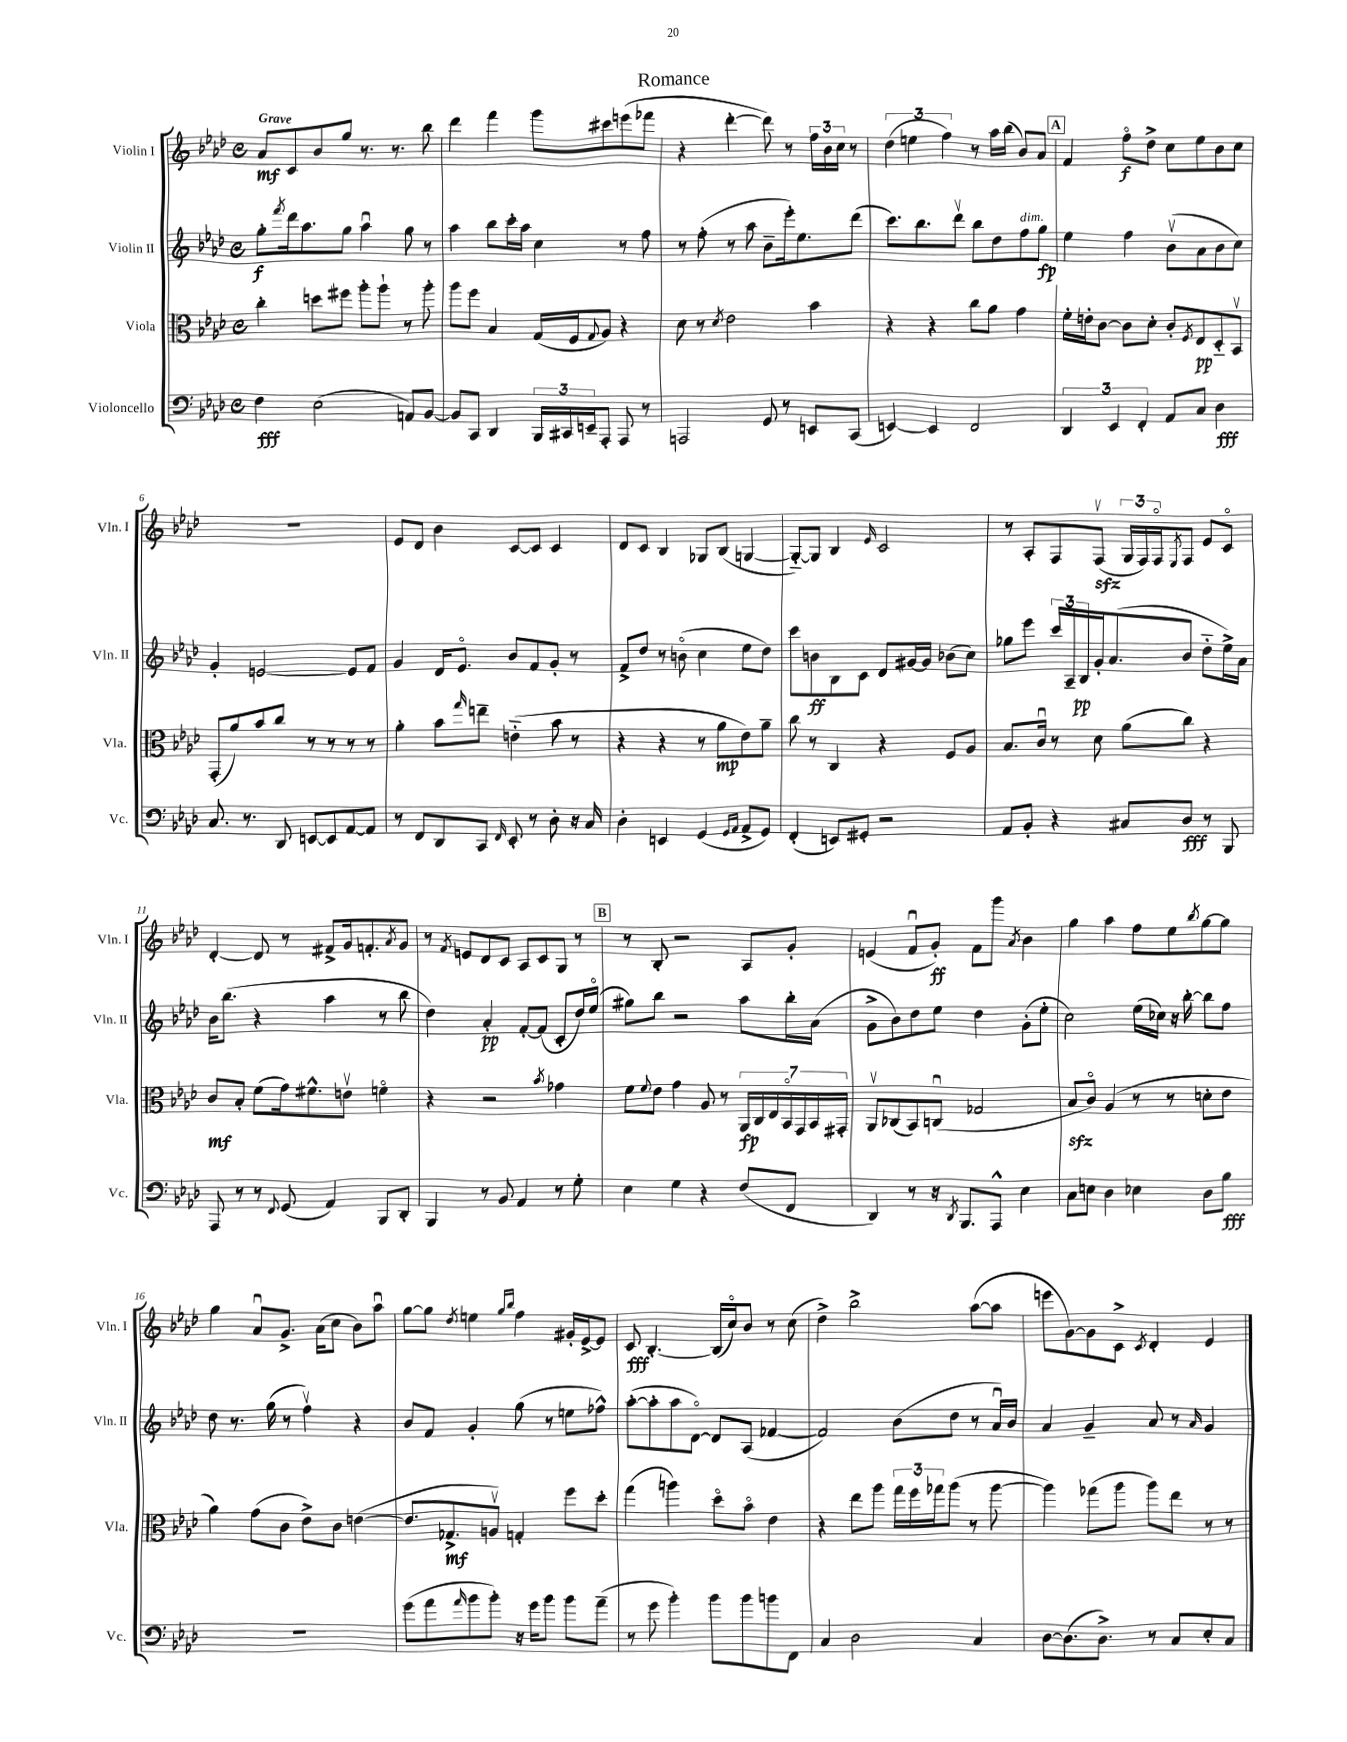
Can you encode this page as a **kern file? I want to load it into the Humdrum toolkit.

**kern	**kern	**kern	**kern
*staff4	*staff3	*staff2	*staff1
*clefF4	*clefC3	*clefG2	*clefG2
*k[b-e-a-d-]	*k[b-e-a-d-]	*k[b-e-a-d-]	*k[b-e-a-d-]
*M4/4	*M4/4	*M4/4	*M4/4
*met(c)	*met(c)	*met(c)	*met(c)
4F	4cc'	8gg'	8a-
.	.	8qfff	.
.	.	16ddd-	8c
.	.	8.aa-	.
(2E-	8dd	.	8b-
.	8ff#	8gg	8gg
.	8aa-'	4aa-u	8.r
.	8aa-`	.	.
.	.	.	8.r
8AA)	8r	8gg	.
[8BB-	8aa-'	8r	8bb-
=	=	=	=
8BB-]	8aa-	4aa-	4ddd-
8CC	8ff	.	.
4DD-	4B-	8bb-	4fff
.	.	16ccc'	.
.	.	16aa-	.
24BBB-	(16G	4cc	8ggg
24CC#	.	.	.
.	16F	.	.
24EE~	.	.	.
.	8qqG	.	.
8AAA-'	8A-)	.	8ccc#
8AAA-	4r	8r	(8eee
8r	.	8ff	8fff-
=	=	=	=
2AAA	8d-	8r	4r
.	8r	(8ff'	.
.	8qd-	.	.
.	2e-	8r	[4ddd-'
.	.	8aa-	.
8GG	.	8b-~	8ddd-])
8r	.	16eee-')	8r
.	.	8.ee-	.
8EE	4b-	.	24ff
.	.	.	24b-
.	.	.	24cc
(8CC	.	(8ddd-	8r
=	=	=	=
[4EE)	4r	8.ccc)	(6dd-
.	.	.	6ee
.	.	8.bb-	.
4EE]	4r	.	.
.	.	.	6ff)
.	.	8ddd-v	.
2FF	8cc	8bb-	8r
.	8a-	8dd-	16aa-
.	.	.	(16bb-
.	4g	8ff	8b-)
.	.	8gg	8a-
=	=	=	=
6DD-	16f'	4ee-	4f
.	16e'	.	.
.	[8c	.	.
6EE-	.	.	.
.	8c]	4ff	8ffo
6FF'	.	.	.
.	8d-'	.	8dd-^
8AA-	8c'	(8b-v	8cc
.	8qF	.	.
8C	8E-	8a-	8ee-
4D-	8D-'~	8b-	8b-
.	8BB-v	8cc)	8cc
=	=	=	=
8.C	(8GG'	4g'	1r
.	8a-)	.	.
8.r	.	.	.
.	8b-	[2e	.
8DD-	8cc	.	.
[8EE	8r	.	.
8EE]	8r	.	.
[8AA-	8r	8e]	.
8AA-]	8r	8f	.
=	=	=	=
8r	4a-'	4g	8e-
8FF	.	.	8d-
8DD-	8b-	16d-	4b-
.	.	8.e-o	.
.	16qqgg	.	.
8CC	8ee~	.	.
16qqFF	.	.	.
8EE-'	(4e'~	8b-	[8c
8r	.	8f	8c]
8D-'	8b-	8g'	4c
16r	8r	8r	.
16C	.	.	.
=	=	=	=
4D-'	4r	8f^	8d-
.	.	8dd-	8c
4EE	4r	8r	4B-
.	.	(8bo	.
(4GG	8r	4cc	8G-
.	8a-	.	(8B-
16qqGG	.	.	.
16qqAA-	.	.	.
8AA-^	8e-)	8ee-	[4G
8GG)	8a-~	8dd-)	.
=	=	=	=
(4FF'	8cc	8ccc	8G'~_)
.	8r	8b	8G]
8EE)	4C	8B-	4B-
8GG#'	.	8c	.
.	.	.	16qqe-
2r	4r	8d-	2c
.	.	[16g#	.
.	.	16g#]	.
.	8F	(8b-	.
.	8A-	8cc)	.
=	=	=	=
8AA-	8.B-	8gg-	8r
8BB-'	.	8eee-	8A-'
.	16cu	.	.
4r	8r	24ccc	8F
.	.	24A-~	.
.	.	24B-	.
.	8d-	16g'	(8Fv
.	.	(8.a-	.
8C#	(8a-	.	24G
.	.	.	24F)
.	.	.	24Fo
.	.	.	8qE-
8D-	8cc)	8b-	8F
8r	4r	8dd-'~	8e-
8BBB-	.	16ee-^)	8co
.	.	16a-	.
=	=	=	=
8AAA-	8c	16b-	[4d-'
.	.	(8.bb-	.
8r	8B-'	.	.
8r	(8f	4r	8d-]
8qqFF	.	.	.
(8GG	16g)	.	8r
.	8.f#^^	.	.
4AA-)	.	4aa-	8f#^
.	8ev	.	16g
.	.	.	8.f'
8BBB-	4fo	8r	.
.	.	.	8qa-
8DD-'	.	8bb-	8g
=	=	=	=
4BBB-	4r	4dd-)	8r
.	.	.	8qf
.	.	.	8e
8r	2r	4a-'	8d-
8BB-	.	.	8c
4AA-	.	[8f'	8A-
.	.	(8f]	8c
.	8qb-	.	.
8r	4g-	8c'	8G
8G'	.	16dd-)	8r
.	.	(16ee-o	.
=	=	=	=
4E-	8f	8gg#)	8r
.	8qqf	.	.
.	8e-	8bb-	8B-'
4G	4g	2r	2r
4r	8A-	.	.
.	8r	.	.
(8F	28AA-	8aa-	8A-
.	28C	.	.
.	28E-	.	.
.	28BB-o	.	.
8FF	.	16bb-'	8g'
.	28GG	.	.
.	28BB-	.	.
.	.	(16a-	.
.	28GG#'	.	.
=	=	=	=
4DD-)	8AA-v	8g^	(4e
.	(8C-	8b-)	.
8r	8BB-)	8dd-	8fu
16r	(8Cu	8ee-	8g')
8qDD-	.	.	.
8.BBB-	.	.	.
.	2G-	4dd-	8f
8AAA-^^	.	.	8ggg
.	.	.	8qa-
4E-	.	(8g'	4b-
.	.	8ee-'	.
=	=	=	=
8C	8B-	2cc)	4gg
8E	8co)	.	.
4D-	(4A-	.	4aa-
4E-	8r	(16ee-	8ff
.	.	16cc-)	.
.	8r	16r	8ee-
.	.	[16bb-'	.
.	.	.	8qbb-
8D-	8d'	8bb-]	[8gg
8B-	8e-	8ff	8gg]
=	=	=	=
1r	4a-)	8dd-	4gg
.	.	8.r	.
.	(8g	.	8a-u
.	.	(16gg	.
.	8c	8r	8.g^
.	8e-^)	4ffv)	.
.	.	.	(16a-
.	8c	.	8cc
.	([4e	4r	8b-)
.	.	.	8aa-u
=	=	=	=
(8g	8.e]	8b-	[8gg
8a-	.	8f	8gg]
.	8.G-^	.	.
16qqa-	.	.	8qdd-
8b-	.	4g'	4ee
8b-')	8Av)	.	.
.	.	.	16qqgg
.	.	.	16qqbb-
16r	4G'	(8gg	4ff
16g	.	.	.
8b-	.	8r	.
8b-	8ff	8ee	16g#'
.	.	.	[16e-^
(8a-~	8dd-'	8ff-^^)	8e-]
=	=	=	=
8r	(4gg	([8aa-'	8c
8g	.	8aa-']	[4.B-'
4b-')	4aa)	8aa-	.
.	.	[8d-o)	.
8b-	8dd-o	8d-]	(16B-]
.	.	.	16cco)
8b-	8b-o	(8A-	8b-
8b	4e-	[4f-	8r
8FF	.	.	(8cc
=	=	=	=
4C	4r	2f-])	4dd-^)
2D-	8ee-	.	2bb-^
.	8aa-	.	.
.	24gg	(8b-	.
.	24ff	.	.
.	24gg-	.	.
.	(8aa-	8dd-	.
4C	8r	8r	([8aa-
.	[8aa-	16a-u)	8aa-]
.	.	16b-	.
=	=	=	=
[8D-	4aa-])	4a-	8eee
(8.D-]	.	.	[8g)
.	(8gg-	4g~	8g]
8.D-^)	.	.	.
.	8aa-	.	8c^
.	.	.	8qc
8r	8aa-)	8a-	4d-'
8C	8ee-	8r	.
.	.	16qqa-	.
8E-'	8r	4g	4e-
8C	8r	.	.
==	==	==	==
*-	*-	*-	*-
